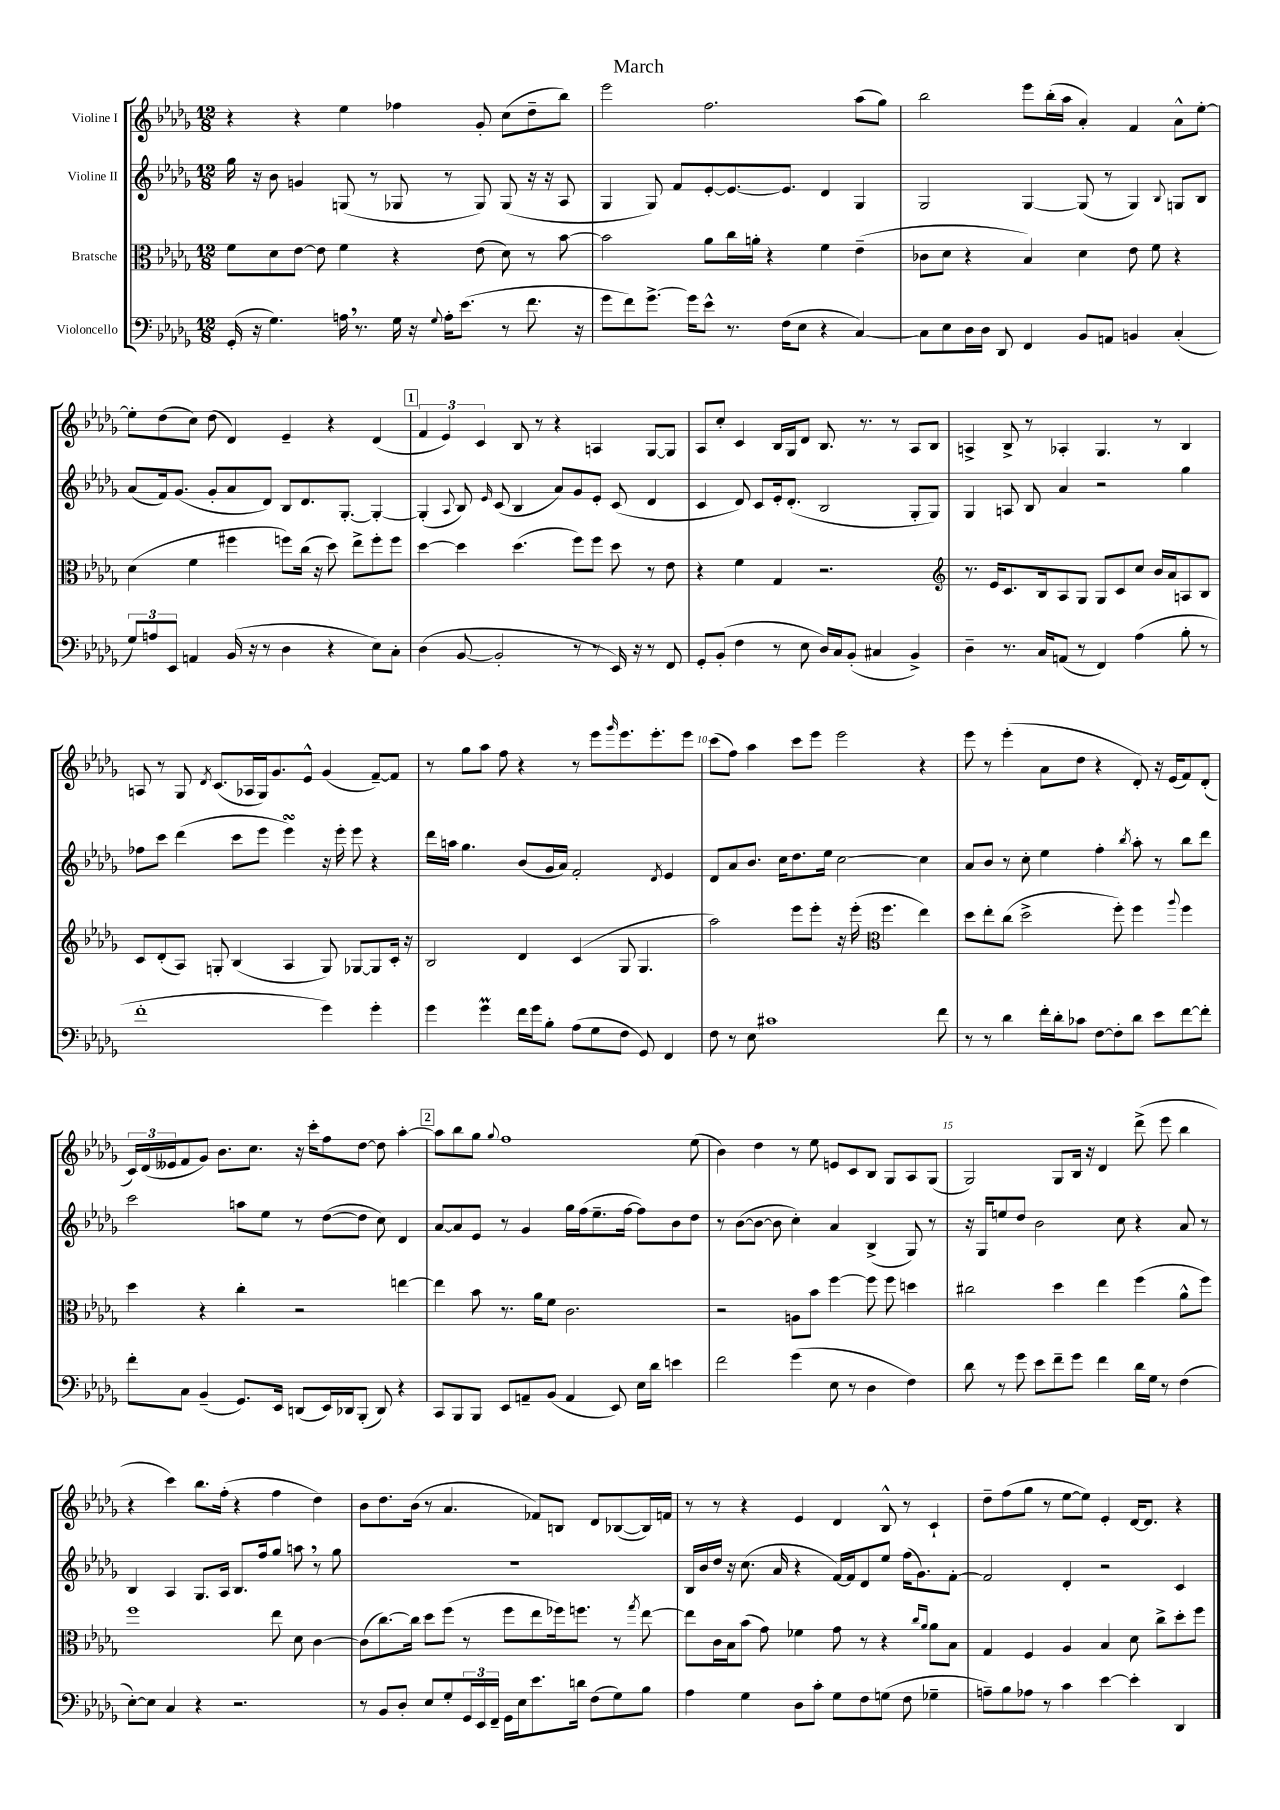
\header { title = "March" }
<<
\new StaffGroup <<
\new Staff = "s0" \with { instrumentName = "Violine I" } {
    \clef treble \key des \major \numericTimeSignature \time 12/8
    r4 r4 ees''4 fes''4 ges'8-. c''8( des''8-- bes''8) |
    ees'''2 f''2. aes''8( ges''8) |
    bes''2 ees'''8 bes''16-.( aes''16 aes'4-.) f'4 aes'8-^ ees''8~-. |
    ees''8-. des''8( c''8) des''8( des'4) ees'4-- r4 des'4( |
    \mark \markup { \box "1" } \tuplet 3/2 { f'4 ees'4) c'4 } bes8 r8 r4 a4 ges8~ ges8 |
    aes8 c''8-. c'4 bes16 ges16 des'8 bes8. r8. r8 aes8 bes8 |
    a4-> bes8-> r8 aes4-. ges4. r8 bes4 |
    a8 r8 ges8 \acciaccatura { des'8 } c'8.( aes16 ges16) ges'8. ees'8-^ ges'4( f'8~--) f'8 |
    r8 ges''8 aes''8 f''8 r4 r8 ees'''8 \grace { ges'''16 } ees'''8. ees'''8.-. ees'''8 |
    c'''8( f''8) aes''4 c'''8 ees'''8 ees'''2 r4 |
    ees'''8 r8 ees'''4-.( aes'8 des''8 r4 des'8-.) r16 ees'16( f'8) des'8-.( |
    \tuplet 3/2 { c'16) des'16( eeses'16 } f'8 ges'8) bes'8. c''8. r16 c'''16-. f''8 des''8~ des''8 aes''4~-. |
    \mark \markup { \box "2" } aes''8 bes''8 ges''8 \appoggiatura { ges''8 } f''1 ees''8( |
    bes'4) des''4 r8 ees''8 e'8 c'8 bes8 ges8 aes8 ges8( |
    ges2) ges8 bes16 r16 des'4 des'''8->( ees'''8 bes''4 |
    r4 c'''4) bes''8. f''16-.( r4 f''4 des''4) |
    bes'8 des''8. bes'16( r8 aes'4. fes'8) b8 des'8 bes8~( bes16) f'16 |
    r8 r8 r4 ees'4 des'4 bes8-^ r8 c'4-! |
    des''8-- f''8( ges''8 r8 ees''8~ ees''8) ees'4-. des'16~ des'8. r4 \bar "|." |
}
\new Staff = "s1" \with { instrumentName = "Violine II" } {
    \clef treble \key des \major \numericTimeSignature \time 12/8
    ges''16 r16 bes'8 g'4 g8( r8 ges8 r8 ges8) ges8( r16 r16 aes8 |
    ges4 ges8) f'8 ees'8~-. ees'8.~ ees'8. des'4 ges4 |
    ges2 ges4~ ges8( r8 ges4) \appoggiatura { bes8 } g8 bes8 |
    aes'8( f'16) ges'8.( ges'8-. aes'8 des'8) bes8 des'8. ges8.~-. ges4~-. |
    \mark \markup { \box "1" } ges4-.( \appoggiatura { aes8 } bes8) \grace { ees'16 } c'8( bes4 aes'8) ges'8 ees'8-. c'8( des'4 |
    c'4 des'8) c'8 ees'16-. des'8.-.( bes2 ges8-. ges8) |
    ges4 a8 bes8 aes'4 r2 ges''4 |
    fes''8 c'''8 des'''4( c'''8 ees'''8 ees'''4\turn) r16 ees'''16-. ees'''8 r4 |
    des'''16 a''16 ges''4. bes'8( ges'16 aes'16) f'2-. \acciaccatura { des'8 } ees'4 |
    des'8 aes'8 bes'8. c''16 des''8. ees''16 c''2~ c''4 |
    aes'8 bes'8 r8 c''8-. ees''4 f''4-. \acciaccatura { bes''8 } aes''8-. r8 bes''8 des'''8 |
    c'''2 a''8 ees''8 r8 des''8~( des''8 c''8) des'4 |
    \mark \markup { \box "2" } aes'8~ aes'8 ees'8 r8 ges'4 ges''16 f''16( ees''8.-- f''16~ f''8) bes'8 des''8 |
    r8 bes'8~( bes'8~ bes'8 c''4-.) aes'4 bes4->( ges8) r8 |
    r16 ges16 e''8 des''8 bes'2 c''8 r4 aes'8 r8 |
    bes4 aes4 ges8. aes16 bes8. f''16 ges''8 a''8 \breathe r8 ges''8 |
    R1. |
    bes16 bes'16 des''16 r16 c''8.( aes'16 r4 f'16~) f'16 des'8 ees''8 f''16( ges'8.) f'8~-. |
    f'2 des'4-. r2 c'4 \bar "|." |
}
\new Staff = "s2" \with { instrumentName = "Bratsche" } {
    \clef alto \key des \major \numericTimeSignature \time 12/8
    f'8 des'8 ees'8~ ees'8 f'4 r4 ees'8( des'8) r8 bes'8~ |
    bes'2 aes'8 c''16 a'16-. r4 f'4 ees'4--( |
    ces'8 des'8 r4 bes4) des'4 ees'8 f'8 r4 |
    des'4( f'4 fis''4 f''8) c''16( r16 des''8) ees''8-> f''8-. f''8 |
    \mark \markup { \box "1" } des''4~ des''4 des''4.( f''8) f''8 des''8 r8 ees'8 |
    r4 f'4 ges4 r2. |
    \clef treble r8. ees'16 c'8. bes16 aes8 ges8 ges8 c'8 c''8 bes'16 aes'16 a8 bes8 |
    c'8 des'8-.( aes8) g8-. bes4( aes4 g8) ges8~ ges8 c'16-. r16 |
    bes2 des'4 c'4( ges8 ges4. |
    aes''2) ees'''8 ees'''8-. r16 ees'''16-.( \clef alto f''4. ees''4) |
    des''8 ees''8-. c''8( des''2-> f''8-.) f''4 \appoggiatura { aes''8 } f''4 |
    des''4 r4 c''4-. r2 e''4~ |
    \mark \markup { \box "2" } e''4 bes'8 r8. aes'16 f'8 c'2. |
    r2 a8 bes'8 f''4~ f''8 f''8 d''4 |
    cis''2 des''4 ees''4 f''4( aes'8-^ f''8) |
    f''1 ees''8 des'8 c'4~ |
    c'8( c''8.~) c''16 des''8 f''8( r8 f''8 ees''8 fes''16) f''8. r8 \acciaccatura { ges''8 } ees''8~ |
    ees''8 c'16 bes16 bes'8( ges'8) fes'4 ges'8 r8 r4 \grace { c''16 aes'16 } aes'8 bes8 |
    ges4 f4 aes4 bes4 des'8 c''8-> des''8-. f''8 \bar "|." |
}
\new Staff = "s3" \with { instrumentName = "Violoncello" } {
    \clef bass \key des \major \numericTimeSignature \time 12/8
    ges,16-.( r16 ges4.) a16 \breathe r8. ges16 r16 \appoggiatura { ges8 } a16-. ees'8.( r8 f'8. r16 |
    ges'8 f'8) ges'8.~-> ges'16 ees'8-^ r8. f16( ees8 r4 c4~) |
    c8 ees8 des16 des16 des,8 f,4 bes,8 a,8 b,4 c4-.( |
    \tuplet 3/2 { ges8) a8 ees,8 } a,4 bes,16( r16 r8 des4 r4 ees8) c8-. |
    \mark \markup { \box "1" } des4( bes,8~ bes,2-. r8 r8 ees,16) r16 r8 f,8 |
    ges,8-. bes,8-.( f4 r8 ees8 des16) c16 bes,8-.( cis4 bes,4->) |
    des4-- r8. c16 a,8( r8 f,4) aes4( bes8-. r8 |
    f'1-. ges'4) ges'4-. |
    ges'4 ges'4\prall f'16 ges'16 bes8-. aes8( ges8 f8 ges,8) f,4 |
    f8 r8 ees8 cis'1 f'8 |
    r8 r8 des'4 f'16-. des'16-. ces'8 f8~ f8-. des'8 ees'8 f'8~ f'8-. |
    f'8-. c8 bes,4--( ges,8.) ees,16 d,8( ees,16) des,16 bes,,8-.( des,8) r4 |
    \mark \markup { \box "2" } c,8 bes,,8 bes,,8 ees,8 a,8-- bes,8( a,4 ees,8) ees16 des'16 e'4 |
    f'2 ges'4( ees8 r8 des4 f4) |
    des'8 r8 ges'8 ees'8 f'8-- ges'8 f'4 des'16 ges16 r8 f4( |
    ees8~-.) ees8 c4 r4 r2. |
    r8 bes,8 des8-. ees8 ges8-. \tuplet 3/2 { ges,16 ees,16 f,16-- } ges,16 ees16 ees'8. d'16 f8( ges8) bes8 |
    aes4 ges4 des8 c'8-. ges8 f8 g8( f8 ges4-- |
    a8--) bes8 aes8 r8 c'4 ees'4~ ees'4-. des,4 \bar "|." |
}
>>
>>
\layout { \context { \Score \override BarNumber.break-visibility = ##(#f #t #t) barNumberVisibility = #(every-nth-bar-number-visible 5) } }
